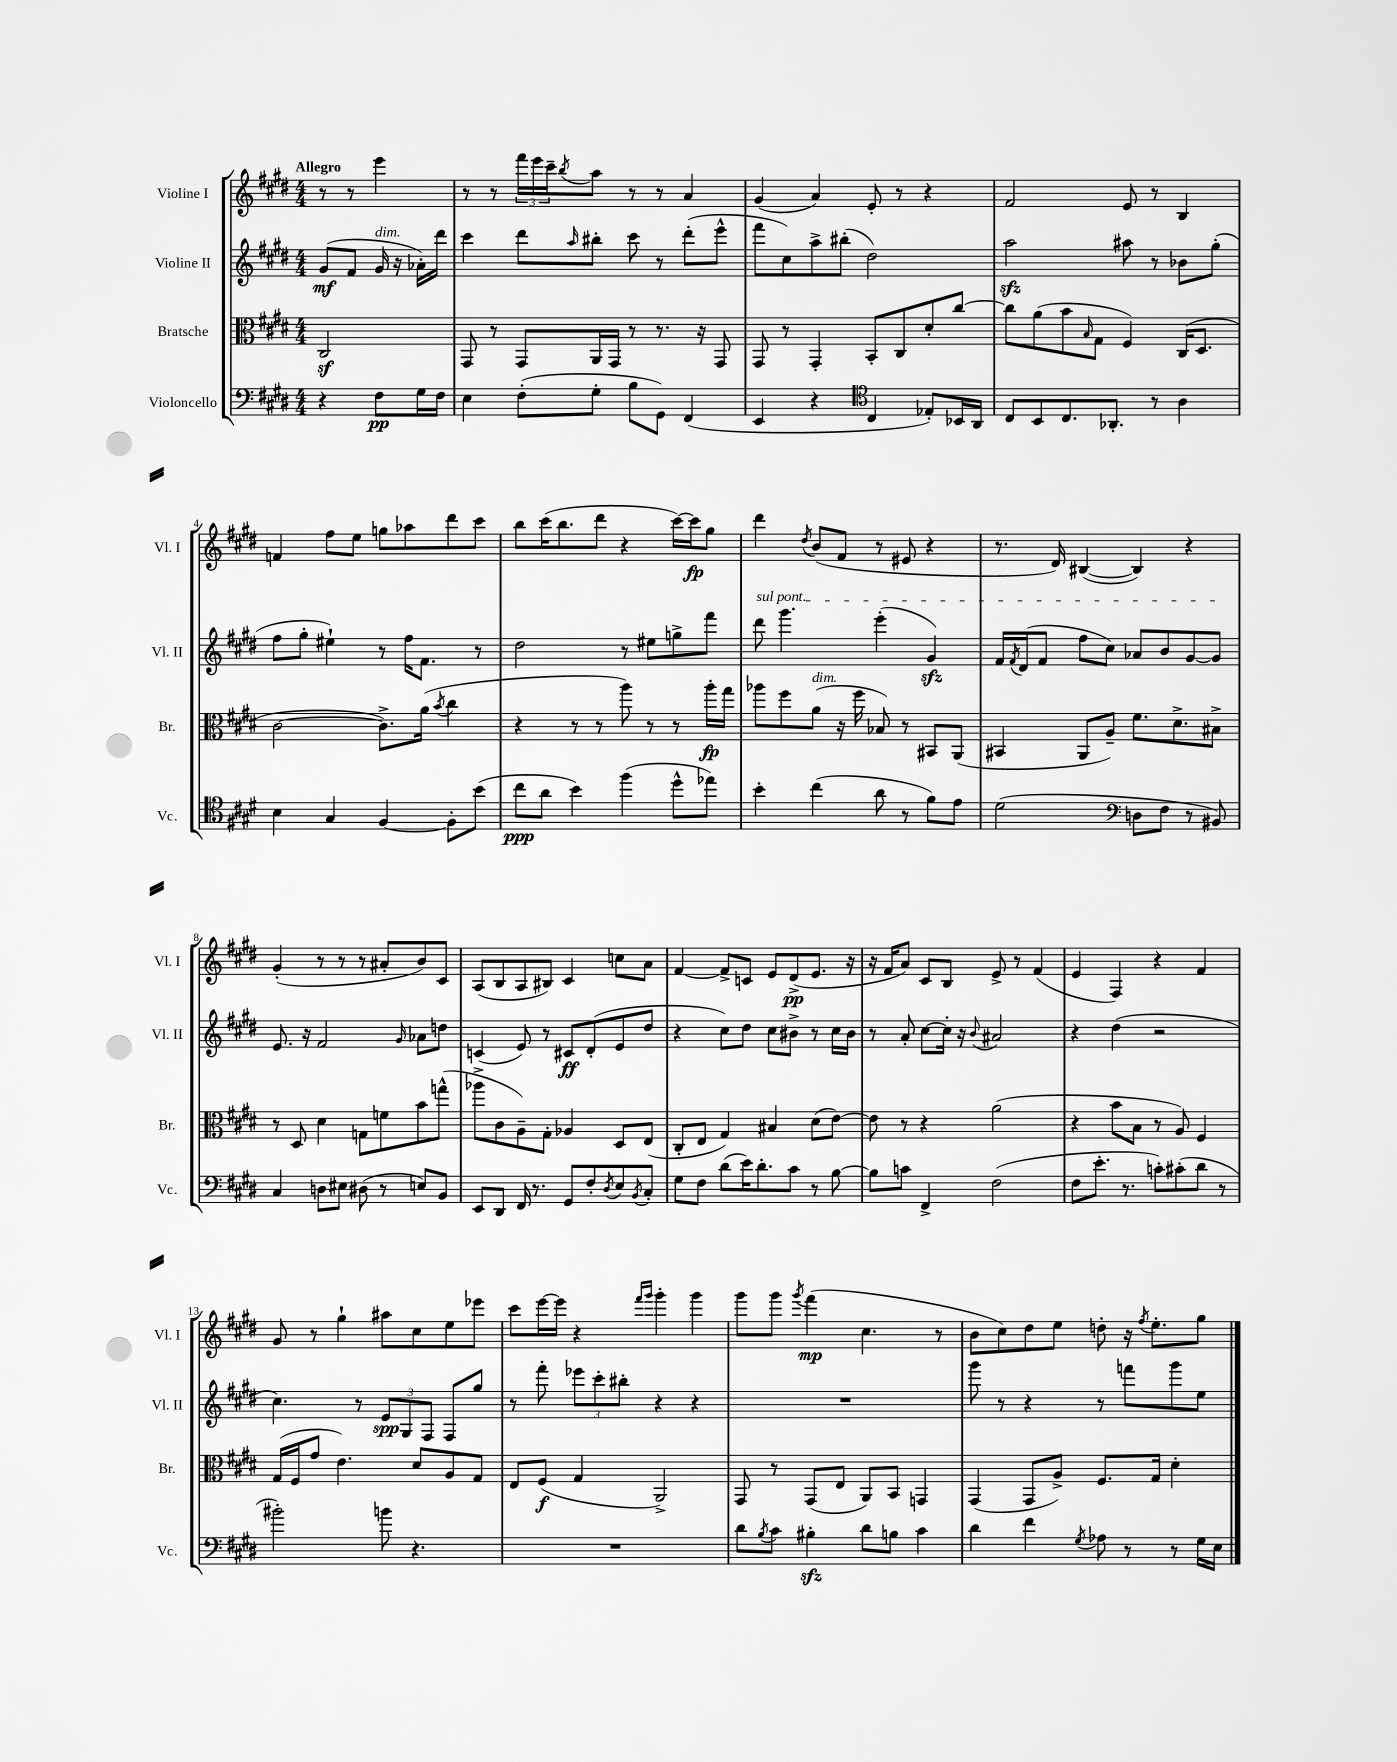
<<
\new StaffGroup <<
\new Staff = "s0" \with { instrumentName = "Violine I" shortInstrumentName = "Vl. I" } {
    \clef treble \key e \major \numericTimeSignature \time 4/4 \partial 2 \tempo "Allegro"
    r8 r8 e'''4 |
    r8 r8 \tuplet 3/2 { fis'''16 e'''16 cis'''16-- } \acciaccatura { b''8 } a''8 r8 r8 a'4 |
    gis'4( a'4) e'8-. r8 r4 |
    fis'2 e'8 r8 b4 |
    f'4 fis''8 e''8 g''8 aes''8 dis'''8 cis'''8 |
    b''8 cis'''16( b''8. dis'''8 r4 cis'''16~) cis'''16\fp gis''8 |
    dis'''4 \acciaccatura { dis''8 } b'8( fis'8 r8 eis'8 r4 |
    r8. dis'16) bis4~( bis4) r4 |
    gis'4-.( r8 r8 r8 ais'8-. b'8) cis'8 |
    a8( b8 a8 bis8) cis'4 c''8 a'8 |
    fis'4~ fis'8-> c'8 e'8 dis'8->\pp( e'8. r16 |
    r16 fis'16 a'8) cis'8 b8 e'8-> r8 fis'4( |
    e'4 fis4) r4 fis'4 |
    gis'8 r8 gis''4-! ais''8 cis''8 e''8 ees'''8 |
    cis'''8 e'''16~ e'''16 r4 \grace { fis'''16 gis'''16 } gis'''4-. gis'''4 |
    gis'''8 gis'''8 \acciaccatura { gis'''8 } fis'''4\mp( cis''4. r8 |
    b'8 cis''8) dis''8 e''8 d''8-. r16 \acciaccatura { fis''8 } e''8.-. gis''8 \bar "|." |
}
\new Staff = "s1" \with { instrumentName = "Violine II" shortInstrumentName = "Vl. II" } {
    \clef treble \key e \major \numericTimeSignature \time 4/4 \partial 2
    gis'8\mf( fis'8 gis'16^\markup { \italic "dim." } r16 aes'16-.) dis'''16 |
    cis'''4 dis'''8 \grace { a''16 } bis''8-. cis'''8 r8 dis'''8-.( e'''8-^ |
    fis'''8 cis''8) a''8-> bis''8-.( dis''2) |
    a''2\sfz ais''8 r8 bes'8 gis''8-.( |
    fis''8 gis''8-. eis''4-!) r8 fis''16 fis'8. r8 |
    dis''2 r8 eis''8 g''8-> fis'''8 |
    \once \override TextSpanner.bound-details.left.text = \markup { \italic "sul pont." } dis'''8\startTextSpan gis'''4. e'''4-.( gis'4\sfz) |
    fis'16 \acciaccatura { fis'8 } dis'16( fis'8 fis''8 cis''8) aes'8 b'8 gis'8~ gis'8\stopTextSpan |
    e'8. r16 fis'2 \grace { gis'16 } aes'8 d''8 |
    c'4( e'8) r8 cis'8\ff dis'8-.( e'8 dis''8 |
    r4 cis''8) dis''8 cis''8 bis'8-> r8 cis''16 bis'16 |
    r8 a'8-. cis''8~ cis''16-. r16 \appoggiatura { b'8 } ais'2 |
    r4 dis''4( r2 |
    cis''4.) r8 \tuplet 3/2 { e'8\spp gis8 fis8 } fis8 gis''8 |
    r8 fis'''8-. \tuplet 3/2 { ees'''8 cis'''8-. bis''8-. } r4 r4 |
    R1 |
    gis'''8 r8 r4 r8 f'''8 gis'''8 e''8 \bar "|." |
}
\new Staff = "s2" \with { instrumentName = "Bratsche" shortInstrumentName = "Br." } {
    \clef alto \key e \major \numericTimeSignature \time 4/4 \partial 2
    cis2\sf |
    gis,8 r8 gis,8 a,16 gis,16 r8 r8. r16 gis,8 |
    gis,8 r8 gis,4-. b,8-. cis8 dis'8-. cis''8~ |
    cis''8 a'8( b'8 \grace { b16 } gis8 fis4) cis16( dis8. |
    cis'2~ cis'8.->) a'16( \acciaccatura { b'8 } cis''4 |
    r4 r8 r8 a''8) r8 r8 a''16-.\fp gis''16 |
    aes''8 fis''8 a'8^\markup { \italic "dim." }( r16 fis''16 bes8) r8 bis,8 a,8( |
    bis,4 a,8 a8--) fis'8. dis'8.-> bis8-> |
    r8 dis8 dis'4 g8 f'8 b'8 g''8-^( |
    aes''8-> cis'8 a8--) gis8-. aes4 dis8 e8( |
    cis8-. e8 gis4) bis4 dis'8( e'8~) |
    e'8 r8 r4 a'2( |
    r4 b'8 b8 r8 a8) fis4 |
    gis16( fis16 gis'8 e'4.) dis'8 a8 gis8 |
    e8 fis8\f( gis4 a,2->) |
    gis,8 r8 gis,8( e8 a,8) b,8 g,4 |
    gis,4( gis,8 a8->) fis8. gis16 dis'4-. \bar "|." |
}
\new Staff = "s3" \with { instrumentName = "Violoncello" shortInstrumentName = "Vc." } {
    \clef bass \key e \major \numericTimeSignature \time 4/4 \partial 2
    r4 fis8\pp gis16 fis16 |
    e4 fis8-.( gis8-. b8 gis,8) fis,4( |
    e,4 r4 \clef tenor cis4 ees8-.) bes,16 a,16 |
    cis8 b,8 cis8. aes,8.-. r8 a4 |
    b4 gis4 fis4~ fis8-. b'8( |
    cis''8\ppp a'8 b'4) fis''4( dis''8-^ ees''8) |
    b'4-. cis''4( a'8 r8 fis'8) e'8 |
    dis'2( \clef bass d8 fis8 r8 bis,8) |
    cis4 d8 eis8 dis8( r8 e8) b,8 |
    e,8 dis,8 fis,16 r8. gis,8 fis8-. \acciaccatura { dis8 } e8 \acciaccatura { b,8 } cis8-. |
    gis8 fis8 dis'8( e'16) dis'8.-. cis'8 r8 b8~ |
    b8 c'8 fis,4-> fis2( |
    fis8 e'8.-. r8. c'8-.) cis'8-.( dis'8 r8 |
    bis'2-.) b'8 r4. |
    R1 |
    dis'8 \acciaccatura { b8 } cis'8 bis4-.\sfz dis'8 b8 cis'4 |
    dis'4 fis'4 \acciaccatura { gis8 } aes8 r8 r8 gis16 e16 \bar "|." |
}
>>
>>
